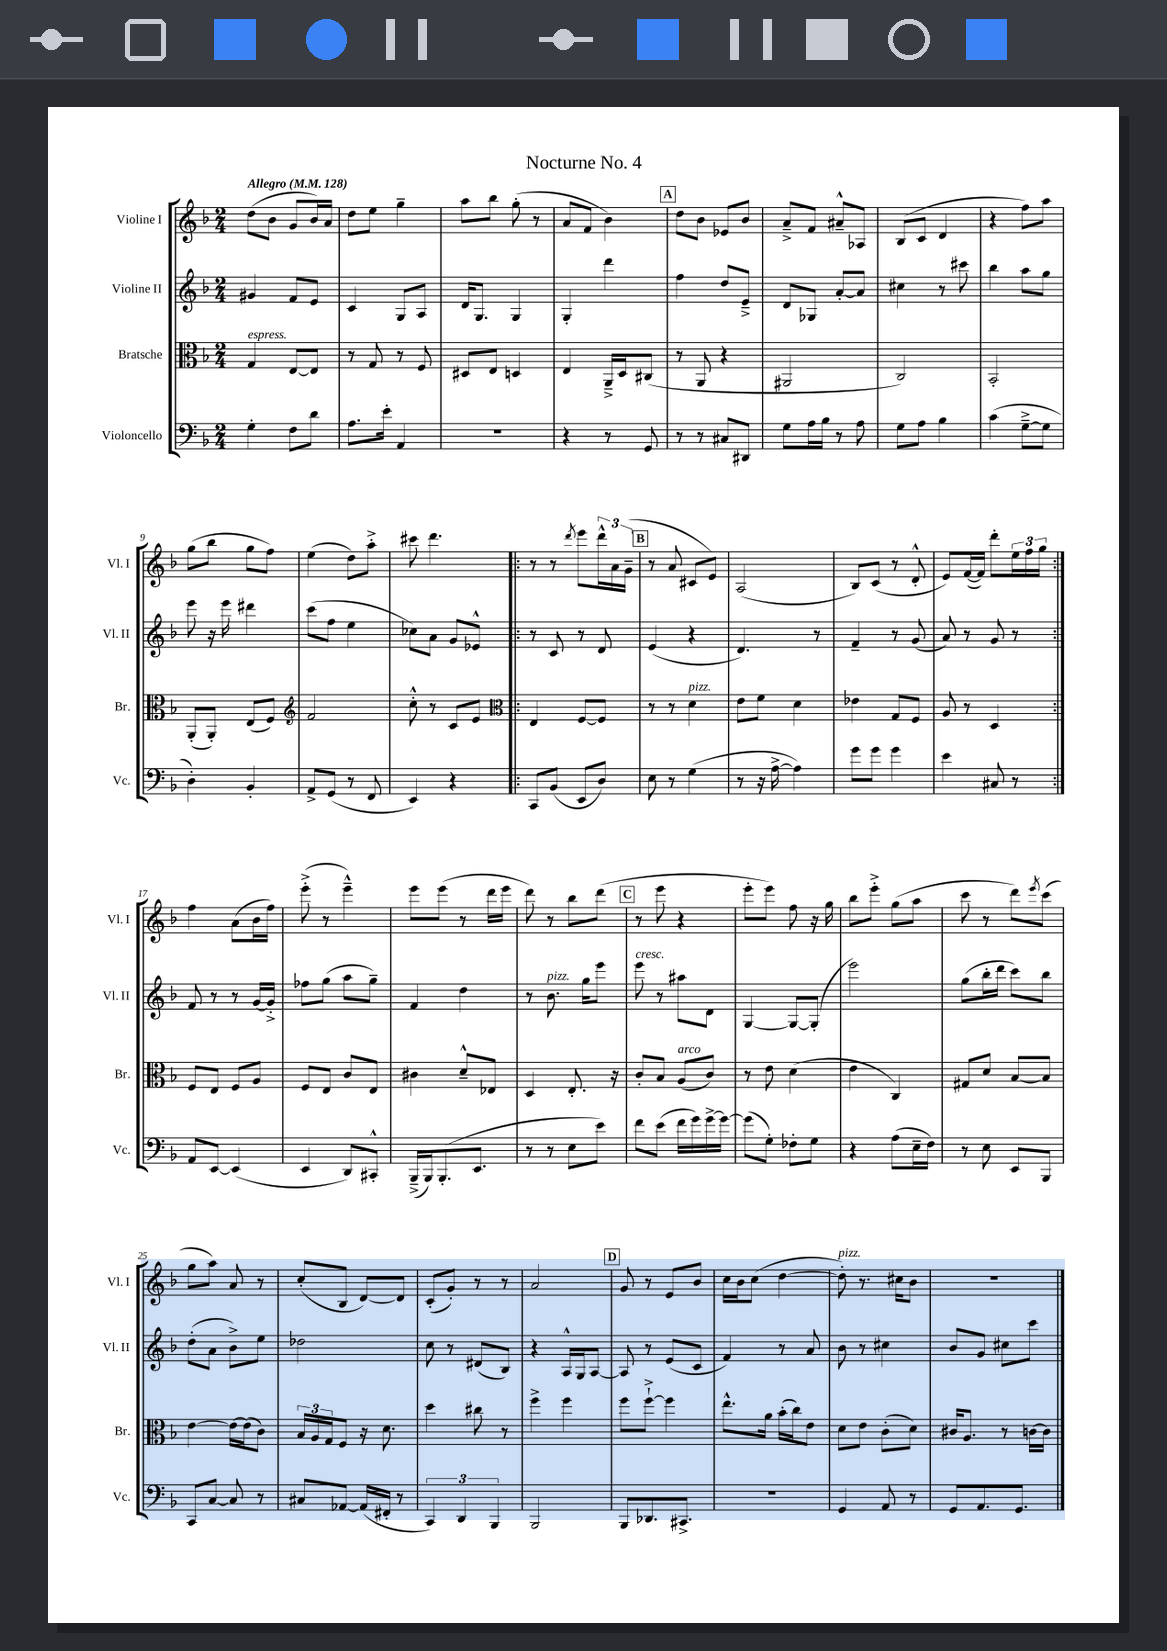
\header { title = "Nocturne No. 4" }
<<
\new StaffGroup <<
\new Staff = "s0" \with { instrumentName = "Violine I" shortInstrumentName = "Vl. I" } {
    \clef treble \key f \major \numericTimeSignature \time 2/4 \tempo "Allegro" 4 = 128
    d''8( bes'8 g'8 bes'16) a'16 |
    d''8 e''8 g''4-- |
    a''8 bes''8 g''8-.( r8 |
    a'8 f'8 bes'4) |
    \mark \markup { \box "A" } d''8 bes'8 ees'8 bes'8 |
    a'8---> f'8 ais'8---^ aes8 |
    bes8( c'8 d'4 |
    r4 f''8) a''8 |
    g''8( bes''8 g''8 f''8) |
    e''4( d''8) a''8-.-> |
    cis'''8 d'''4. |
    \repeat volta 2 { r8 r8 \acciaccatura { d'''8 } e'''8 \tuplet 3/2 { d'''16-^ a'16 g'16--( } |
    \mark \markup { \box "B" } r8 a'8 cis'8 e'8) |
    a2( |
    bes8) c'8( r8 d'8-.-^ |
    e'8) f'16~( f'16) d'''8-. \tuplet 3/2 { e''16 f''16 g''16 } | }
    f''4 a'8( bes'16 f''16) |
    e'''8-.->( r8 e'''4---^) |
    e'''8 e'''8( r8 d'''16 e'''16 |
    d'''8) r8 bes''8 d'''8( |
    \mark \markup { \box "C" } r8 e'''8 r4 |
    e'''8-. e'''8) f''8 r16 g''16 |
    bes''8 e'''8-.-> g''8( a''8 |
    c'''8 r8 d'''8) \acciaccatura { e'''8 } c'''8( |
    g''8 a''8) a'8 r8 |
    c''8-.( bes8 d'8~) d'8 |
    c'8-.( g'8-.) r8 r8 |
    a'2 |
    \mark \markup { \box "D" } g'8 r8 e'8 bes'8 |
    c''16 bes'16 c''8( d''4~ |
    d''8-.^\markup { \italic "pizz." }) r8. cis''16 bes'8 |
    R2 \bar "|." |
}
\new Staff = "s1" \with { instrumentName = "Violine II" shortInstrumentName = "Vl. II" } {
    \clef treble \key f \major \numericTimeSignature \time 2/4
    gis'4 f'8 e'8 |
    c'4 g8 a8 |
    d'16 g8. g4 |
    g4-. d'''4 |
    \mark \markup { \box "A" } f''4 d''8 e'8---> |
    d'8 ges8 a'8~-. a'8 |
    cis''4 r8 cis'''8 |
    bes''4 a''8 g''8 |
    e'''8 r16 e'''16 dis'''4 |
    c'''8( f''8 e''4 |
    ces''8) a'8 g'8 ees'8-^ |
    \repeat volta 2 { r8 c'8 r8 d'8 |
    \mark \markup { \box "B" } e'4( r4 |
    d'4.) r8 |
    f'4-- r8 g'8( |
    a'8) r8 g'8 r8 | }
    f'8 r8 r8 g'16~ g'16-.-> |
    fes''8 g''8( a''8 g''8--) |
    f'4 d''4 |
    r8 bes'8.^\markup { \italic "pizz." } g''16 e'''8 |
    \mark \markup { \box "C" } e'''8^\markup { \italic "cresc." } r8 ais''8 d'8 |
    g4~ g8~ g8-.( |
    e'''2) |
    g''8( bes''16-. d'''16 c'''8) bes''8 |
    d''8-.( a'8 bes'8->) e''8 |
    des''2 |
    c''8 r8 dis'8( bes8) |
    r4 a16-^ g16 a8~ |
    \mark \markup { \box "D" } a8 r8 e'8( c'8 |
    f'4) r8 a'8 |
    bes'8 r8 cis''4 |
    bes'8 g'8 cis''8 c'''8 \bar "|." |
}
\new Staff = "s2" \with { instrumentName = "Bratsche" shortInstrumentName = "Br." } {
    \clef alto \key f \major \numericTimeSignature \time 2/4
    g4^\markup { \italic "espress." } e8~ e8 |
    r8 g8 r8 f8 |
    dis8 e8 d4 |
    e4 a,16---> d16 cis8( |
    \mark \markup { \box "A" } r8 a,8 r4 |
    ais,2 |
    c2) |
    bes,2-. |
    a,8-.( a,8-.) e8( f8) |
    \clef treble f'2 |
    c''8-.-^ r8 c'8 e'8 |
    \repeat volta 2 { \clef alto e4 f8~ f8 |
    \mark \markup { \box "B" } r8 r8 d'4^\markup { \italic "pizz." } |
    e'8 f'8 d'4 |
    ees'4 g8 f8 |
    a8 r8 d4 | }
    f8 e8 f8 a8 |
    f8 e8 c'8 e8 |
    cis'4 d'8---^ ees8 |
    d4 e8.-. r16 |
    \mark \markup { \box "C" } c'8-. bes8 a8^\markup { \italic "arco" }( c'8) |
    r8 e'8 d'4( |
    e'4 c4) |
    gis8 d'8 bes8~ bes8 |
    e'4~ e'16~ e'16( c'8) |
    \tuplet 3/2 { bes16 a16 g16 } f8 r16 d'8. |
    d''4 cis''8 r8 |
    f''4-> f''4 |
    \mark \markup { \box "D" } f''8 f''8~-!-> f''4 |
    e''8.-^ a'16 bes'16-.( c''16) e'8 |
    d'8 e'8 c'8-.( d'8) |
    cis'16 a8. r8 c'16~ c'16 \bar "|." |
}
\new Staff = "s3" \with { instrumentName = "Violoncello" shortInstrumentName = "Vc." } {
    \clef bass \key f \major \numericTimeSignature \time 2/4
    g4-. f8 d'8 |
    a8. e'16-. a,4 |
    R2 |
    r4 r8 g,8 |
    \mark \markup { \box "A" } r8 r8 cis8 dis,8 |
    g8 a16 bes16 r8 a8 |
    g8 a8 bes4 |
    c'4( g8~---> g8 |
    d4-.) bes,4-. |
    a,8-> g,8( r8 f,8 |
    e,4) r4 |
    \repeat volta 2 { c,8 bes,8( e,8 d8) |
    \mark \markup { \box "B" } e8 r8 g4( |
    r8 r16 a16~-> a4) |
    g'8 g'8 g'4 |
    e'4 cis8 r8 | }
    a,8 e,8~ e,4( |
    e,4 d,8) cis,8-.-^ |
    bes,,16--->( bes,,16) bes,,8.-.( e,8. |
    r8 r8 e8 e'8) |
    \mark \markup { \box "C" } f'8 e'8( f'16 g'16) g'16~-> g'16~ |
    g'8( g8-.) fes8-. g8 |
    r4 a8( e16-- f16) |
    r8 e8 e,8 bes,,8 |
    c,8 c8~ c8 r8 |
    cis8 aes,8~ aes,16( fis,16-. r8 |
    \tuplet 3/2 { c,4) d,4 bes,,4 } |
    bes,,2 |
    \mark \markup { \box "D" } bes,,8 des,8. cis,8.-> |
    r2 |
    g,4 a,8 r8 |
    g,8 a,8. g,8. \bar "|." |
}
>>
>>
